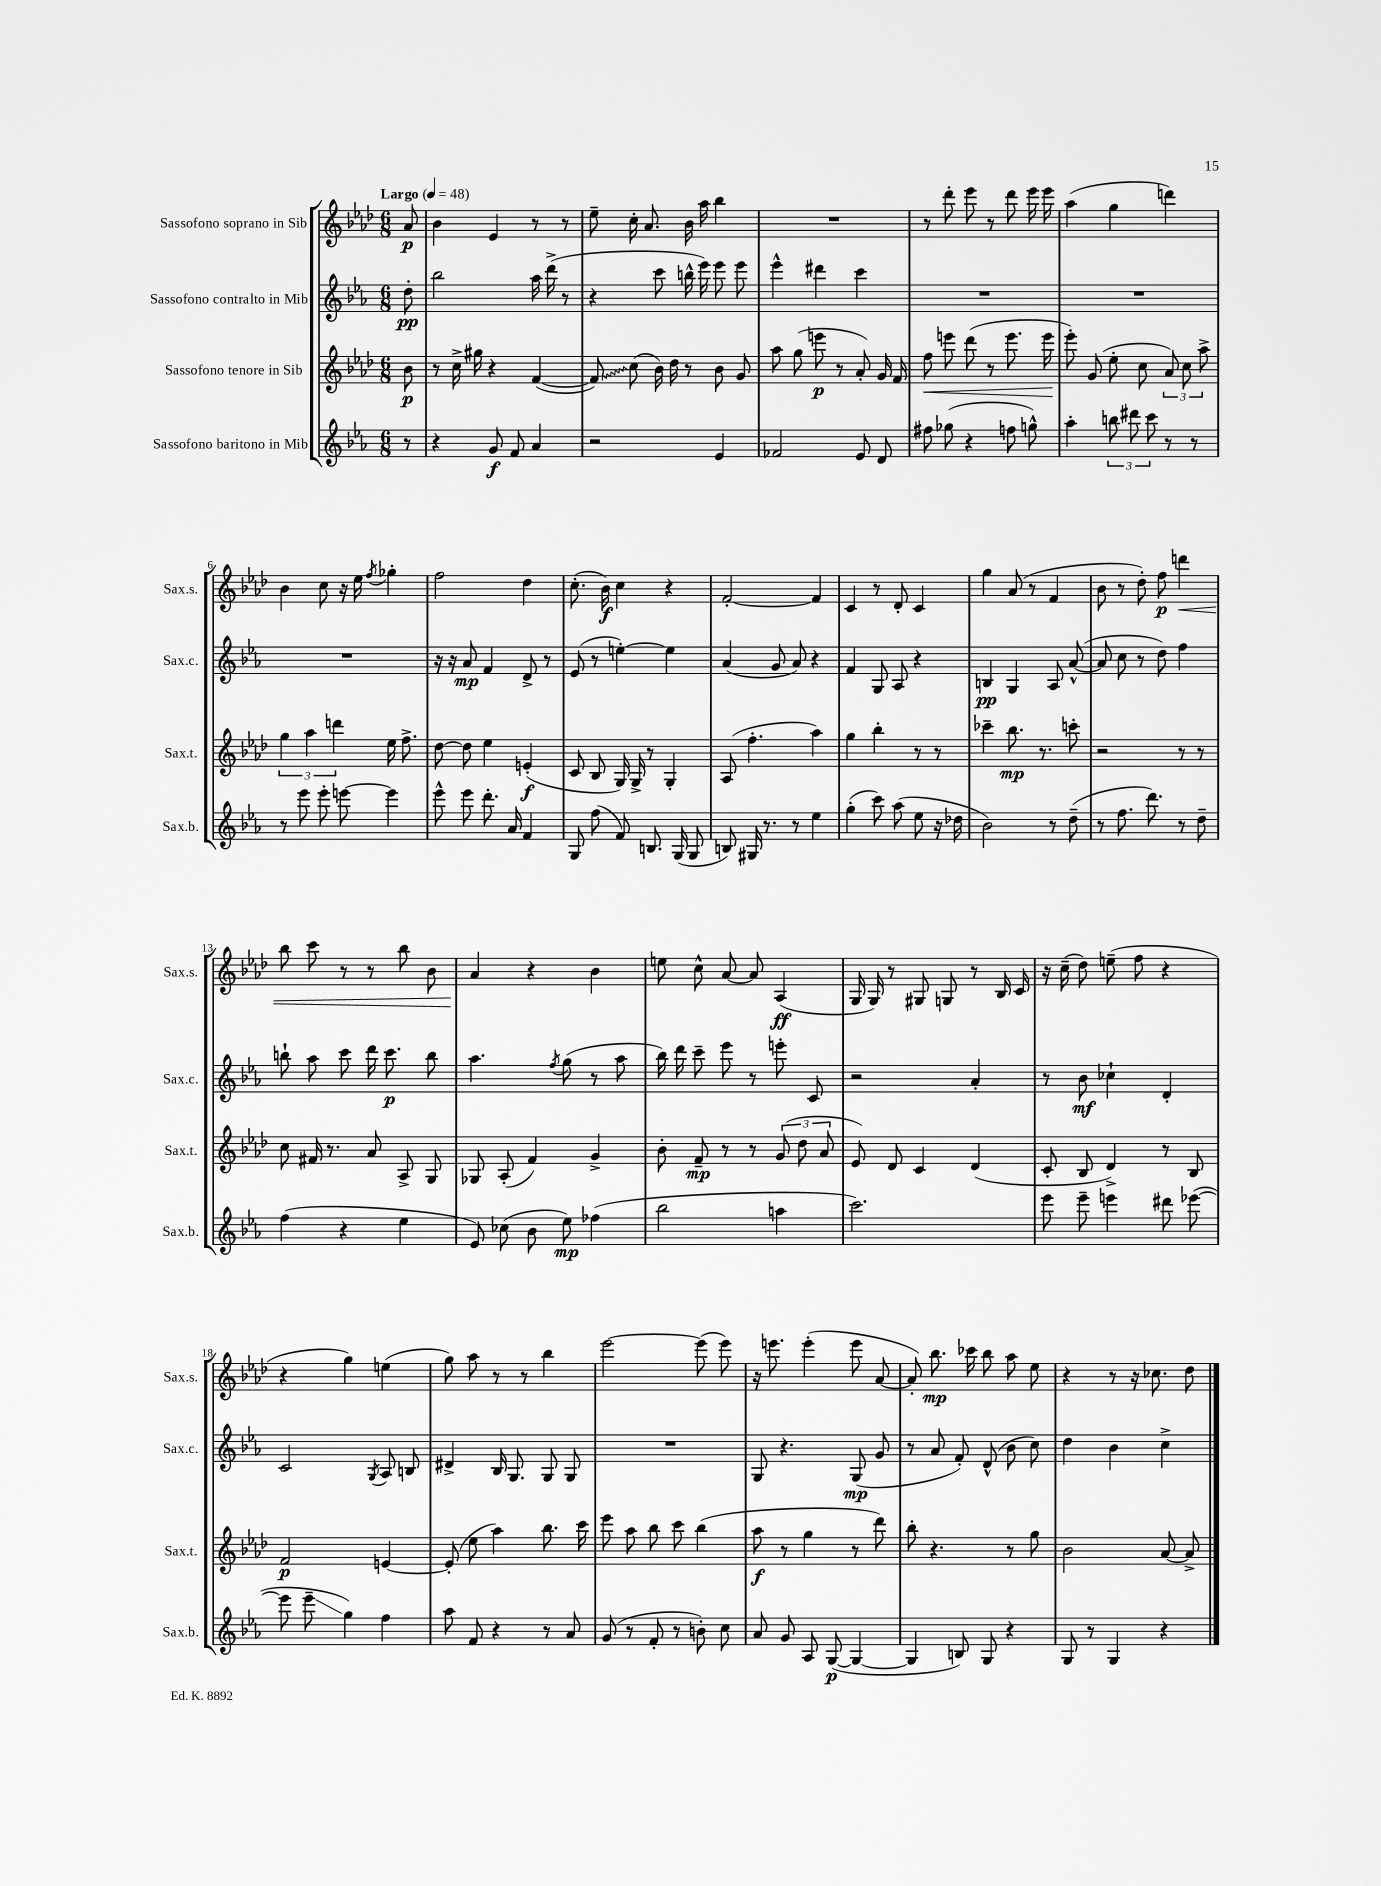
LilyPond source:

<<
\new StaffGroup <<
\new Staff = "s0" \with { instrumentName = "Sassofono soprano in Sib" shortInstrumentName = "Sax.s." } {
    \clef treble \key aes \major \numericTimeSignature \time 6/8 \partial 8 \tempo "Largo" 4 = 48
    \autoBeamOff aes'8\p |
    bes'4 ees'4 r8 r8 |
    ees''8-- c''16-. aes'8. bes'16 aes''16 bes''4 |
    R2. |
    r8 des'''8-. ees'''8 r8 des'''8 ees'''16 ees'''16 |
    aes''4( g''4 d'''4) |
    bes'4 c''8 r16 ees''16 \acciaccatura { f''8 } ges''4-. |
    f''2 des''4 |
    c''8.-.( bes'16\f) c''4 r4 |
    f'2~-. f'4 |
    c'4 r8 des'8-. c'4 |
    g''4 aes'8( r8 f'4 |
    bes'8 r8 des''8-.) f''8\p d'''4\< |
    bes''8 c'''8 r8 r8 bes''8 bes'8 |
    aes'4\! r4 bes'4 |
    e''8 c''8-^ aes'8~ aes'8 aes4\ff( |
    g16 g16) r8 gis8 g8 r8 bes16 c'16 |
    r16 c''16--( des''8) e''8--( f''8 r4 |
    r4 g''4) e''4( |
    g''8) aes''8 r8 r8 bes''4 |
    ees'''2~ ees'''8( ees'''8) |
    r16 e'''8. e'''4-.( e'''8 aes'8~ |
    aes'8-.) bes''8.\mp ces'''16 bes''8 aes''8 ees''8 |
    r4 r8 r16 ces''8. des''8 \bar "|." |
}
\new Staff = "s1" \with { instrumentName = "Sassofono contralto in Mib" shortInstrumentName = "Sax.c." } {
    \clef treble \key ees \major \numericTimeSignature \time 6/8 \partial 8
    \autoBeamOff d''8-.\pp |
    bes''2 aes''16 d'''16->( r8 |
    r4 c'''8 b''16-^ ees'''16) ees'''8 ees'''8 |
    ees'''4-^ dis'''4 c'''4 |
    R2. |
    R2. |
    R2. |
    r16 r16 aes'8\mp f'4 d'8-> r8 |
    ees'8( r8 e''4~-.) e''4 |
    aes'4( g'8 aes'8) r4 |
    f'4 g8 aes8 r4 |
    b4\pp g4 aes8 aes'8~-^( |
    aes'8 c''8 r8 d''8) f''4 |
    b''8-! aes''8 c'''8 d'''16 c'''8.\p b''8 |
    aes''4. \acciaccatura { f''8 } g''8( r8 aes''8 |
    bes''16) d'''16 c'''8-- ees'''8 r8 e'''8-. c'8 |
    r2 aes'4-. |
    r8 bes'8\mf ces''4-! d'4-. |
    c'2 \acciaccatura { g8 } aes8 b8 |
    dis'4-> bes16 g8. g8 g8 |
    R2. |
    g8 r4. g8\mp( g'8 |
    r8 aes'8 f'8-.) d'8-^( bes'8 c''8) |
    d''4 bes'4 c''4-> \bar "|." |
}
\new Staff = "s2" \with { instrumentName = "Sassofono tenore in Sib" shortInstrumentName = "Sax.t." } {
    \clef treble \key aes \major \numericTimeSignature \time 6/8 \partial 8
    \autoBeamOff bes'8\p |
    r8 c''16-> gis''16 r4 f'4~( |
    \once \override Glissando.style = #'zigzag f'8\glissando) c''8( bes'16) des''16 r8 bes'8 g'8 |
    aes''8 g''8( e'''8\p r8 aes'8-.) g'16 f'16 |
    f''8\< e'''8 des'''8( r8 e'''8. e'''16\! |
    ees'''8-.) g'8( ees''8-. c''8 \tuplet 3/2 { aes'8) c''8 aes''8-> } |
    \tuplet 3/2 { g''4 aes''4 d'''4 } ees''16 f''8.-> |
    des''8~ des''8 ees''4 e'4-.\f( |
    c'8 bes8 g16) g16-> r8 g4-. |
    aes8( f''4.-. aes''4) |
    g''4 bes''4-. r8 r8 |
    ces'''4-- bes''8.\mp r8. c'''8-. |
    r2 r8 r8 |
    c''8 fis'16 r8. aes'8 aes8-> g8 |
    ges8 aes8-.( f'4) g'4-> |
    bes'8-. f'8--\mp r8 r8 \tuplet 3/2 { g'8( des''8 aes'8 } |
    ees'8) des'8 c'4 des'4( |
    c'8-. bes8 des'4->) r8 bes8 |
    f'2\p e'4~ |
    e'8-.( ees''8 aes''4) bes''8. c'''16 |
    ees'''8 aes''8 bes''8 c'''8 bes''4( |
    aes''8\f r8 g''4 r8 des'''8) |
    bes''8-. r4. r8 g''8 |
    bes'2 aes'8~ aes'8-> \bar "|." |
}
\new Staff = "s3" \with { instrumentName = "Sassofono baritono in Mib" shortInstrumentName = "Sax.b." } {
    \clef treble \key ees \major \numericTimeSignature \time 6/8 \partial 8
    \autoBeamOff r8 |
    r4 g'8\f f'8 aes'4 |
    r2 ees'4 |
    fes'2 ees'8 d'8 |
    fis''8 ges''8( r4 f''8 g''8-^) |
    aes''4-. \tuplet 3/2 { b''8 dis'''8 c'''8 } r8 r8 |
    r8 ees'''8 ees'''8-. e'''8~ e'''4 |
    ees'''8-^ ees'''8 d'''8.-. aes'16 f'4 |
    g8 f''8( f'8) b8. g16( g8 |
    b8) gis16 r8. r8 ees''4 |
    g''4-.( c'''8) aes''8( ees''8 r16 des''16 |
    bes'2) r8 d''8--( |
    r8 f''8. d'''8.) r8 d''8-- |
    f''4( r4 ees''4 |
    ees'8) ces''8( bes'8 ees''8\mp) fes''4( |
    bes''2 a''4 |
    c'''2.) |
    ees'''8 ees'''8-- e'''4 dis'''8 ees'''8~( |
    ees'''8 ees'''8--\glissando g''4) f''4 |
    aes''8 f'8 r4 r8 aes'8 |
    g'8( r8 f'8-. r8 b'8-.) c''8 |
    aes'8 g'8 aes8 g8~\p( g4~ |
    g4 b8) g8 r4 |
    g8 r8 g4 r4 \bar "|." |
}
>>
>>
